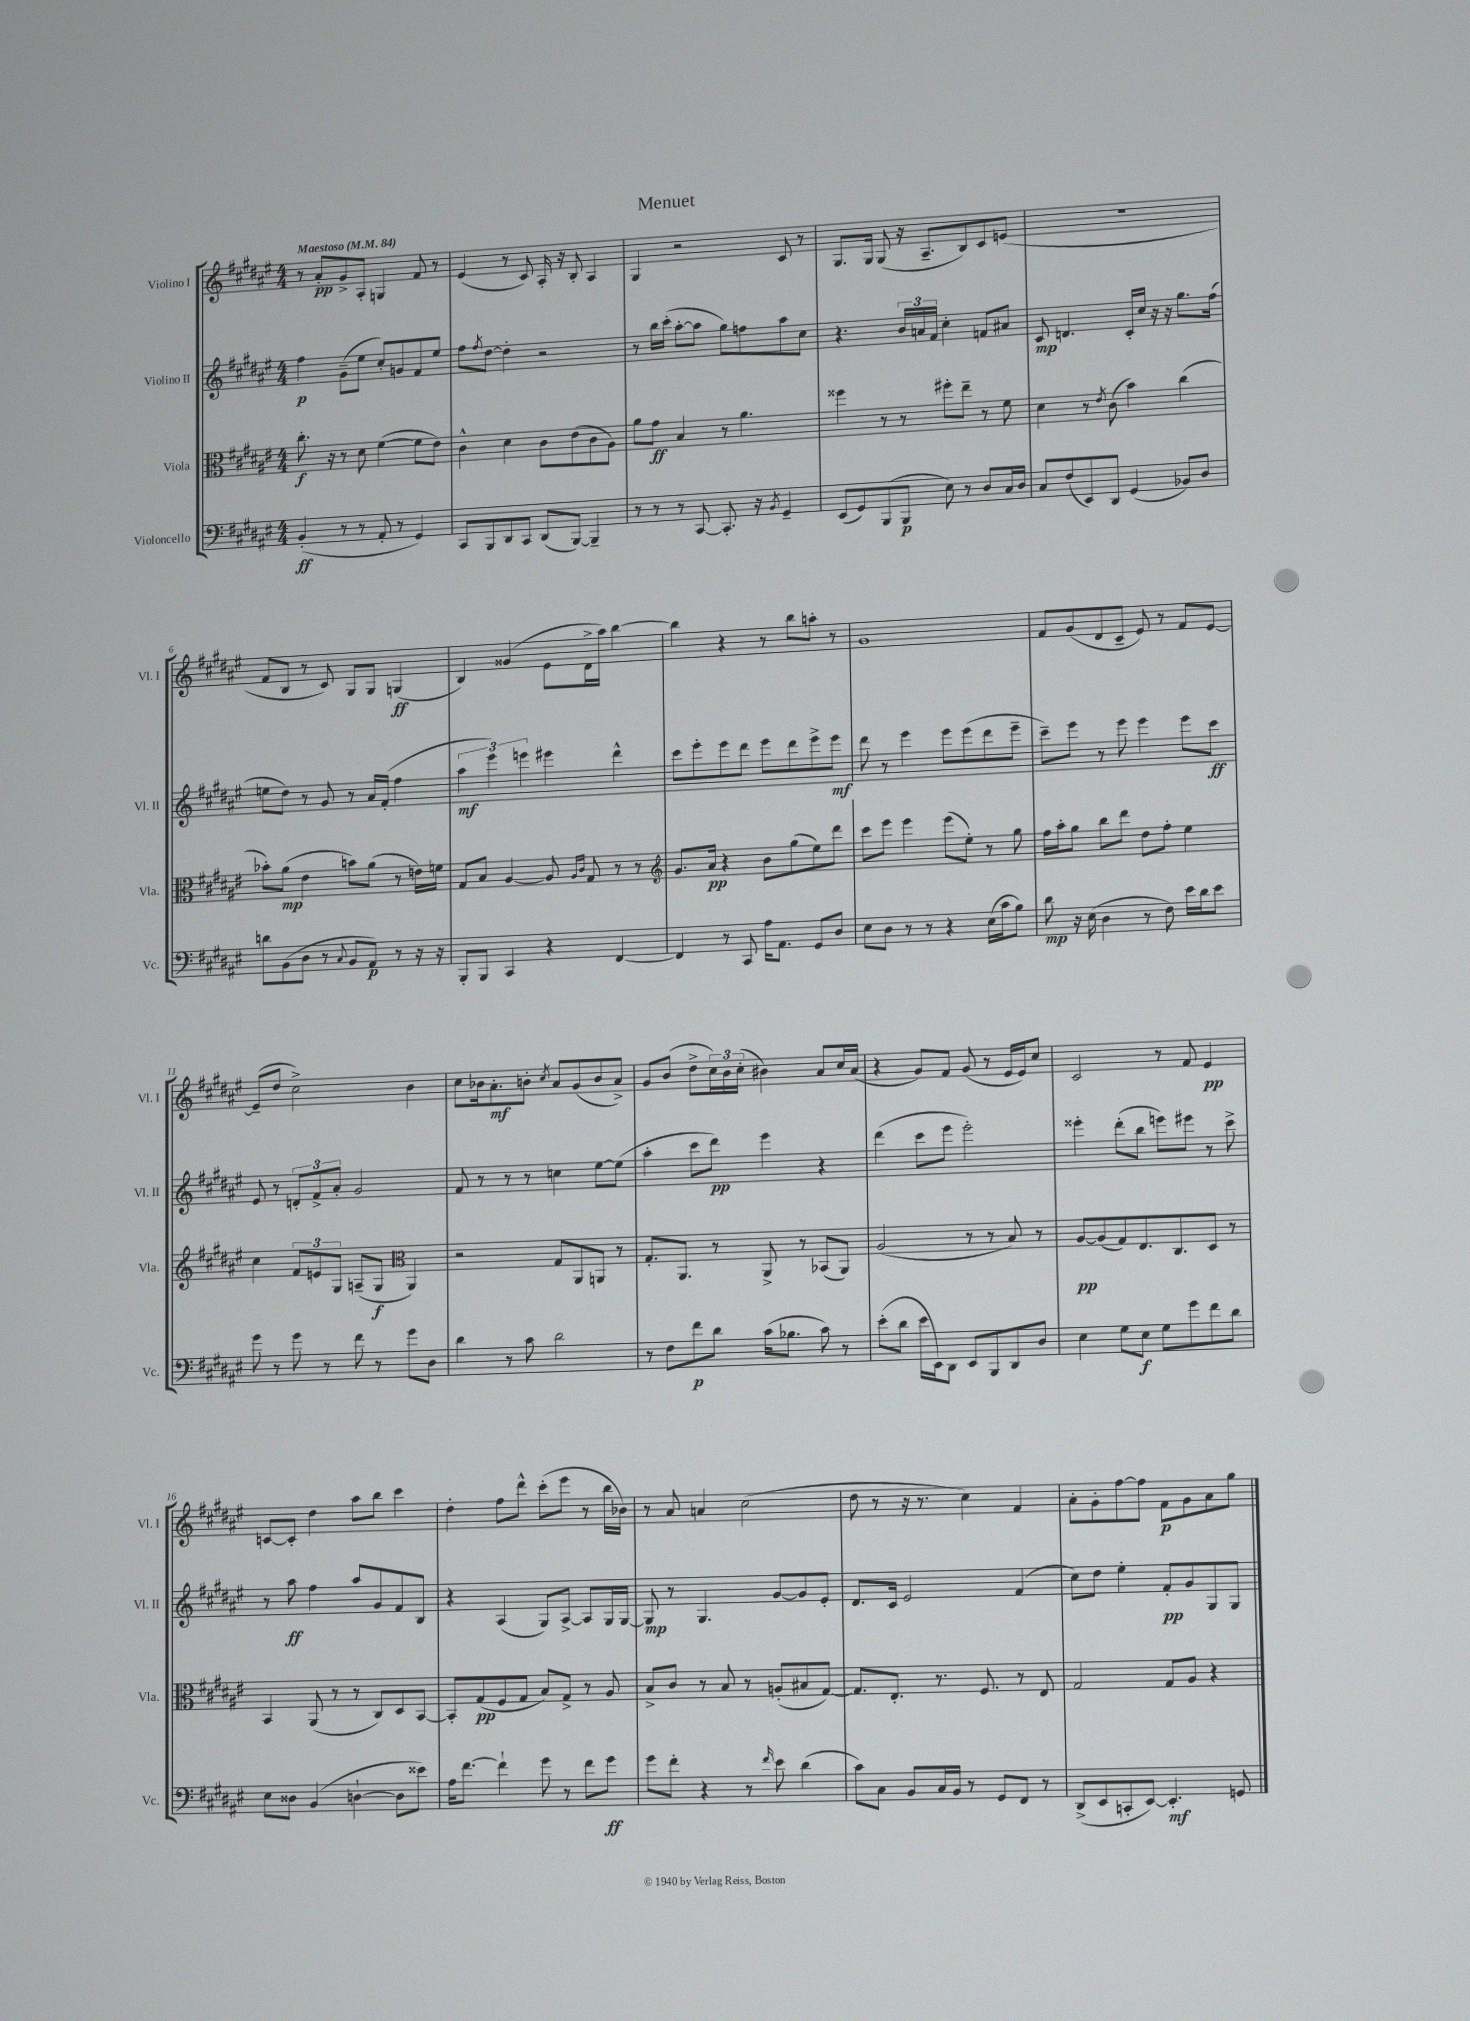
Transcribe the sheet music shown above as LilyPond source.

\header { title = "Menuet" }
<<
\new StaffGroup <<
\new Staff = "s0" \with { instrumentName = "Violino I" shortInstrumentName = "Vl. I" } {
    \clef treble \key fis \major \numericTimeSignature \time 4/4 \tempo "Maestoso" 4 = 84
    r8 ais'8-.\pp gis'8-> ais8-. g4 fis'8 r8 |
    eis'4( r8 cis'8) ais16-. r16 b8-. ais4 |
    gis4 r2 cis'8 r8 |
    gis8. gis16 gis8( r16 ais8.-- b8) cis'8 e'8( |
    r1 |
    fis'8 b8 r8 cis'8) gis8 gis8 g4\ff( |
    b4) gisis'4( eis'8 dis'16-> ais''16) b''4~ |
    b''4 r4 r8 b''8 a''8-. r8 |
    gis'1 |
    fis'8 gis'8( dis'8 cis'8-- eis'8) r8 fis'8 eis'8~ |
    eis'8--( dis''8 cis''2->) b'4 |
    cis''8 bes'16 ais'8.-.\mf b'8-. \acciaccatura { cis''8 } ais'8 gis'8( b'8 ais'8->) |
    gis'8 b'8( dis''8-> \tuplet 3/2 { cis''16) b'16 cis''16-.( } bis'4) ais'8 cis''16 ais'16( |
    r4 gis'8) fis'8 gis'8( r8 eis'16 eis'16) cis''8 |
    cis'2 r8 fis'8 eis'4\pp |
    c'8~ c'8-. dis''4 ais''8 b''8 cis'''4 |
    dis''4-. fis''8 dis'''8-^ cis'''8-.( eis'''8 r8 b''16 bes'16) |
    r8 ais'8 a'4 cis''2( |
    dis''8 r8 r16 r8. cis''4) fis'4 |
    ais'8-. gis'8-. fis''8~ fis''8 fis'8\p gis'8 ais'8 gis''8 \bar "|." |
}
\new Staff = "s1" \with { instrumentName = "Violino II" shortInstrumentName = "Vl. II" } {
    \clef treble \key fis \major \numericTimeSignature \time 4/4
    fis''4\p gis'8--( eis''8 cis''8-.) g'8 fis'8 eis''8 |
    fis''8 \acciaccatura { fis''8 } dis''8~ dis''4-. r2 |
    r8 b''16 cis'''16-.( ais''8~-. ais''8 gis''8) f''8 ais''8 cis''8 |
    r4. \tuplet 3/2 { b'16 a'16 fis'16 } cis''4-. f'8 ais'8 |
    cis'8\mp d'4. cis'16-. cis''16 r16 r16 gis''8. fis''16( |
    e''8 dis''8) r8 gis'8 r8 ais'16 fis'16-.( fis''4 |
    \tuplet 3/2 { ais''4\mf eis'''4) e'''4 } eis'''4 dis'''4-^ |
    cis'''8 eis'''8-. eis'''8 dis'''8 eis'''8 dis'''8 eis'''8-> eis'''8\mf |
    dis'''8 r8 eis'''4 eis'''8 eis'''8( dis'''8 eis'''8-- |
    cis'''8--) eis'''8 r8 eis'''8 eis'''4 eis'''8 cis'''8\ff |
    eis'8 r8 \tuplet 3/2 { d'8-. fis'8-> ais'8-. } gis'2 |
    fis'8 r8 r8 r8 c''4 eis''8~ eis''8( |
    ais''4-. cis'''8 dis'''8\pp) eis'''4 r4 |
    dis'''4( cis'''8 eis'''8 eis'''2-.) |
    eisis'''4-. dis'''8-.( b''8 e'''8) eis'''8 r8 cis'''8-> |
    r8 ais''8\ff fis''4 ais''8 gis'8 fis'8 b8 |
    r4 ais4( gis8) ais8~-> ais8 gis16 gis16~ |
    gis8\mp r8 gis4. gis'8~ gis'8 eis'8-. |
    dis'8. cis'16 eis'2 fis'4( |
    cis''8) dis''8 eis''4-. fis'8-.\pp gis'8 gis8 gis8 \bar "|." |
}
\new Staff = "s2" \with { instrumentName = "Viola" shortInstrumentName = "Vla." } {
    \clef alto \key fis \major \numericTimeSignature \time 4/4
    cis''8.-.\f r16 r8 dis'8 fis'4~( fis'8 eis'8) |
    cis'4-^ dis'4 cis'8 eis'8( cis'8 ais8) |
    ais'8 gis'8\ff b4 r8 ais'4. |
    fisis''4 r8 r8 fis''8-. eis''8-- r8 fis'8 |
    dis'4 r8 \acciaccatura { eis'8 } cis'8( b'4) cis''4( |
    bes'8-.) ais'8\mp( eis'4 b'8) ais'8( r8 e'16) f'16 |
    gis8 b8 ais4~ ais8 \grace { ais16 cis'16 } gis8 r8 r8 |
    \clef treble gis'8. ais'16\pp r4 b'8 gis''8( eis''8) dis'''8 |
    cis'''8 eis'''8 eis'''4 eis'''8( eis''8-.) r8 gis''8 |
    fis''16 ais''16-. gis''8 b''8 dis'''8 dis''8 fis''8-. eis''4 |
    cis''4 \tuplet 3/2 { fis'8 e'8 gis8 } a8--( gis8\f \clef alto ais,4) |
    r2 gis8 ais,8 a,8 r8 |
    gis8.-. ais,8. r8 ais,8-> r8 bes,8( ais,8) |
    ais2( r8 r8 b8) r8 |
    ais8~\pp ais8( gis8) eis8. cis8. dis8 r8 |
    b,4 ais,8( r8 r8 cis8) dis8 b,8~ |
    b,8-. gis8\pp( fis8 gis8 b8) gis8-> r8 ais8 |
    b8-> cis'8 r8 b8 r8 a8-.( bis8 gis8~) |
    gis8. eis8.-. r8. fis8. r8 eis8 |
    gis2 gis8 ais8 r4 \bar "|." |
}
\new Staff = "s3" \with { instrumentName = "Violoncello" shortInstrumentName = "Vc." } {
    \clef bass \key fis \major \numericTimeSignature \time 4/4
    b,4-.\ff( r8 r8 ais,8-. r8 gis,4) |
    cis,8 b,,8 dis,8 cis,8 dis,8( b,,8~) b,,4-- |
    r8 r8 r8 cis,8~ cis,8.-. r16 \acciaccatura { b,8 } gis,4-- |
    eis,8( gis,8) b,,8( b,,8\p eis8) r8 dis8 cis16 dis16 |
    cis8 fis8( eis,8) dis,8 gis,4( bes,8) dis8 |
    d'8 b,8( dis8 r8 \appoggiatura { cis8 } b,8 ais,8\p) r8 r16 r16 |
    b,,8-. b,,8 cis,4 r4 fis,4~ |
    fis,4 r8 cis,8 ais16 ais,8. gis,8 dis8 |
    eis8 dis8 r8 r8 r4 eis16( cis'16 b8) |
    dis'8\mp r16 eis16( dis4 r8 fis8) eis'16 dis'16 eis'8 |
    gis'8 r8 gis'8 r8 fis'8 r8 gis'8 dis8 |
    dis'4 r8 cis'8 dis'2 |
    r8 fis8 fis'8\p dis'8 cis'16( bes8. cis'8) r8 |
    eis'8-.( dis'8 eis'16 eis,16) dis,8 eis,8 b,,8 dis,8 dis8 |
    eis4 gis8 eis8\f gis8 gis'8 fis'8 dis'8 |
    eis8 disis8 b,4( d4~-! d8 eisis'8) |
    ais16 fis'8.~ fis'4-! gis'8 r8 fis'8 gis'8\ff |
    gis'8 fis'8-. r4 r8 \grace { fis'16 } eis'8 dis'4( |
    cis'8) cis8 b,8 cis16 b,16 r8 gis,8 fis,8 r8 |
    dis,8->( eis,8 c,8-. eis,8~) eis,4.-.\mf g,8 \bar "|." |
}
>>
>>
